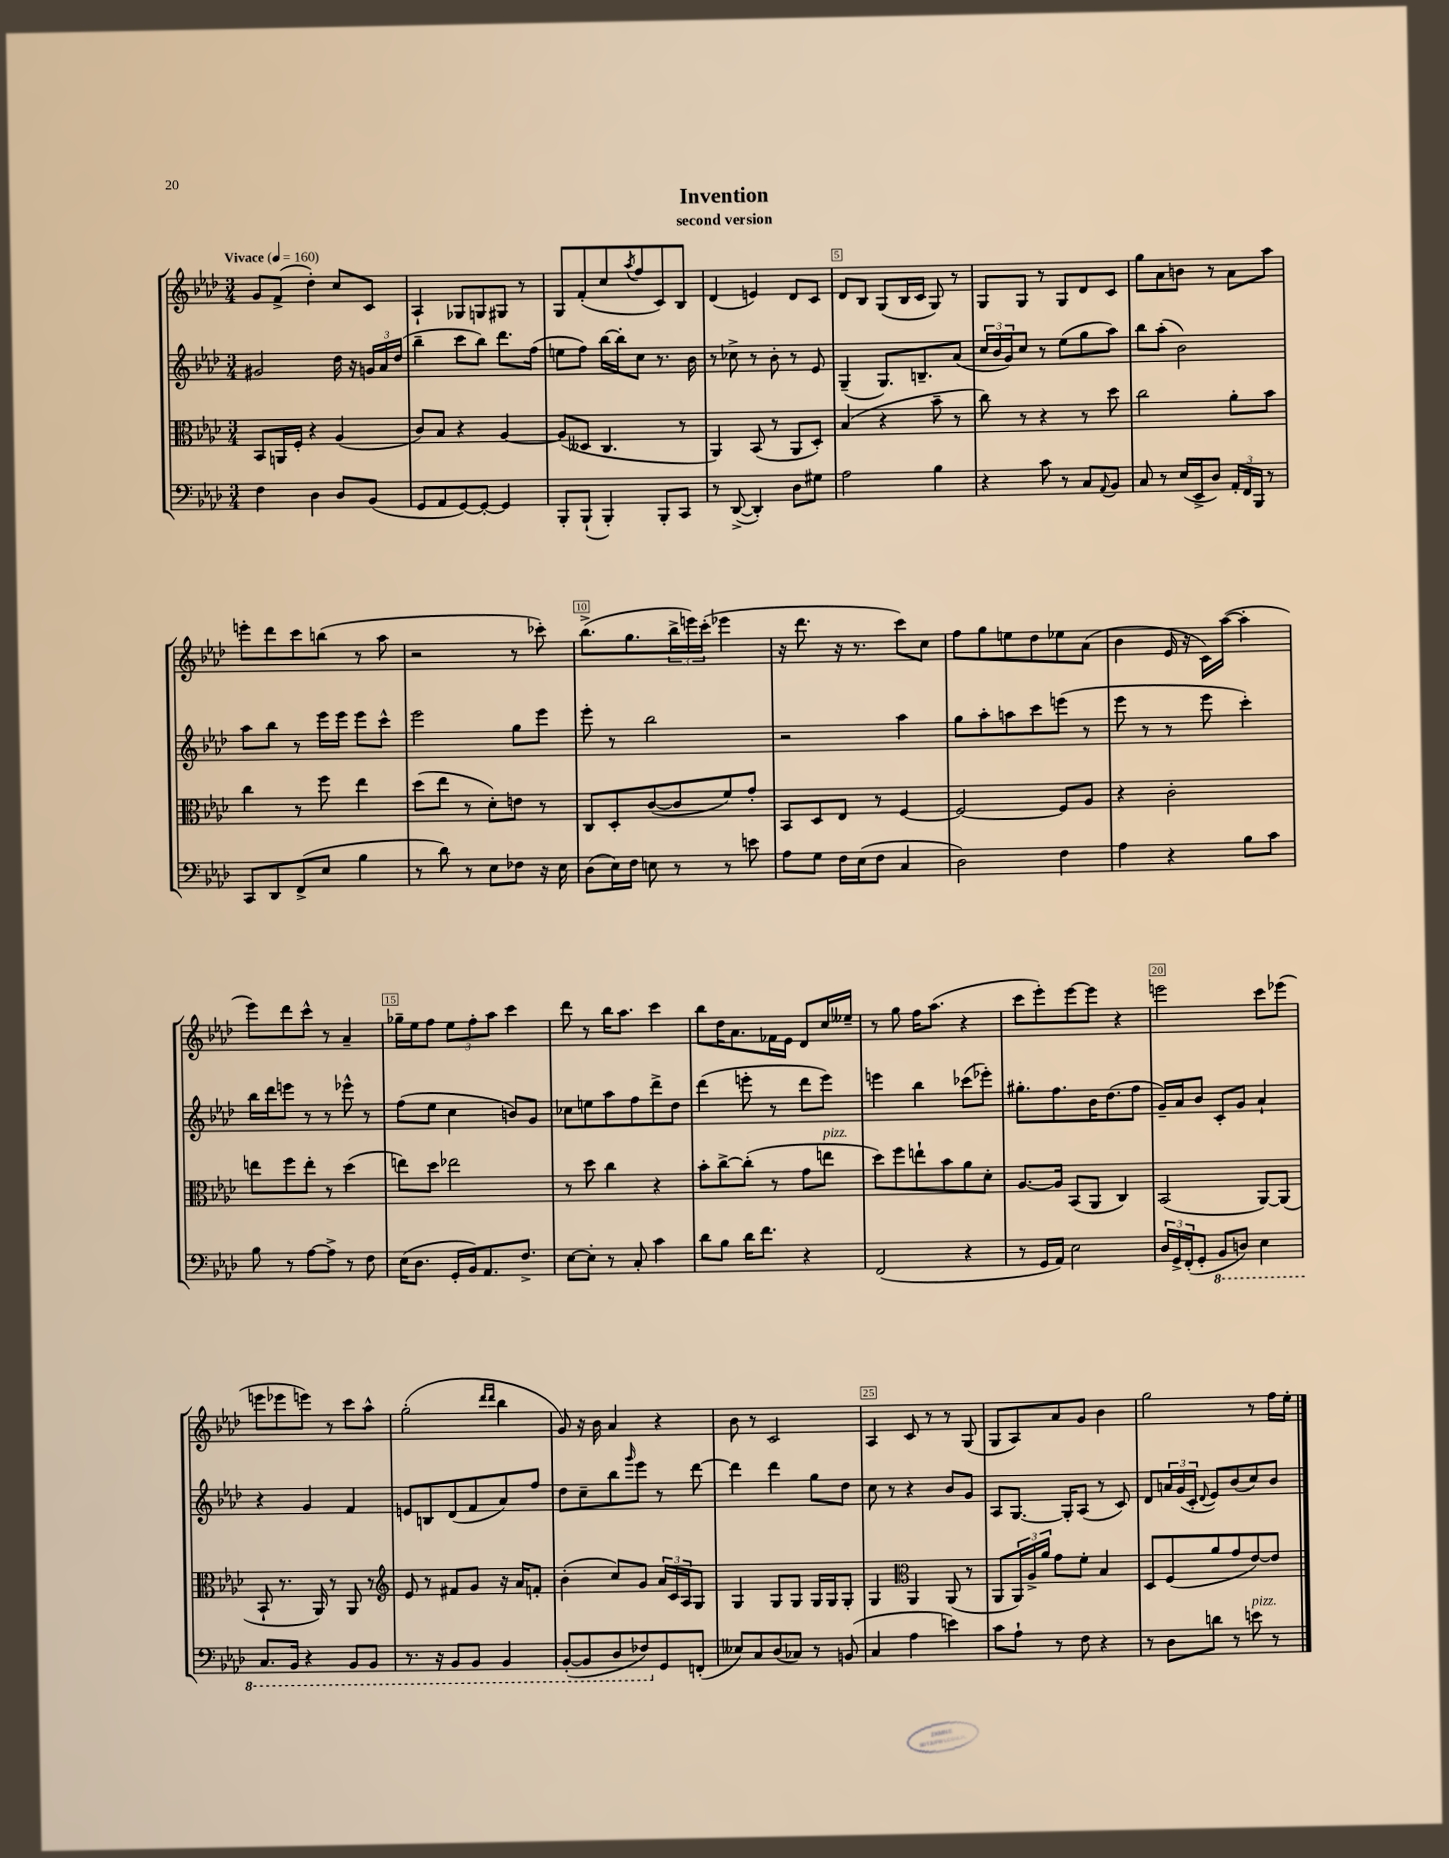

**kern	**kern	**kern	**kern
*staff4	*staff3	*staff2	*staff1
*clefF4	*clefC3	*clefG2	*clefG2
*k[b-e-a-d-]	*k[b-e-a-d-]	*k[b-e-a-d-]	*k[b-e-a-d-]
*M3/4	*M3/4	*M3/4	*M3/4
*MM160	*MM160	*MM160	*MM160
4F	8BB-	2g#	8g
.	16AA	.	(8f^
.	16F'	.	.
4D-	4r	.	4dd-')
8D-	(4A-	16dd-	8cc
.	.	16r	.
(8BB-	.	24g	8c
.	.	24a-	.
.	.	(24dd-	.
=	=	=	=
8GG	8c)	4bb-~	4A-`
8AA-	8B-	.	.
[8GG)	4r	8ccc	8G-
8GG'_	.	8bb-)	8G
4GG]	[4A-	8.ddd-	8G#
.	.	.	8r
.	.	(16ff	.
=	=	=	=
8BBB-'	(8A-]	8ee	8G
(8BBB-`	8D--	8ff)	(8f'
4BBB-')	4.C	[16bb-	8cc
.	.	16bb-']	.
.	.	.	8qaa-
.	.	8cc	8ff
8BBB-'	.	8.r	8c)
8CC	8r	.	8B-
.	.	16b-	.
=	=	=	=
8r	4AA-)	8r	(4d-
([8DD-^	.	8cc-^	.
4DD-'])	(8BB-	8r	4e)
.	8r	8b-'	.
8D-	8AA-	8r	8d-
8G#	8D-')	8e-	8c
=	=	=	=
2A-	(4B-	(4G~	8d-
.	.	.	8B-
.	4r	8.G)	(8G
.	.	.	16B-
.	.	8.B~	16c
4B-	8b-~	.	8G)
.	8r	(8a-	8r
=	=	=	=
4r	8cc)	24cc	8G
.	.	24b-	.
.	.	24g)	.
.	8r	8cc	8G
8c	4r	8r	8r
8r	.	(8ee-	8G
8C	8r	8gg	8d-
8qqAA-	.	.	.
8BB-	8dd-	8aa-)	8c
=	=	=	=
8C	2cc	8bb-	8gg
8r	.	(8aa-'	8a-
(16E-	.	2b-)	8b
16EE-^	.	.	.
8D-)	.	.	8r
24AA-'	8a-'	.	8a-
24FF	.	.	.
24BBB-	.	.	.
8r	8b-	.	8aa-
=	=	=	=
8CC	4cc	8aa-	8eee'
8DD-	.	8bb-	8ddd-
(8FF^	8r	8r	8ccc
8E-	8ff	16eee-	(8bb
.	.	16eee-	.
4B-	4ee-	8eee-	8r
.	.	8ccc^^	8aa-
=	=	=	=
8r	(8dd-	2eee-	2r
8d-)	8ee-	.	.
8r	8r	.	.
8E-	8d-')	.	.
8F-	8e	8gg	8r
16r	8r	8eee-	8ccc-')
16E-	.	.	.
=	=	=	=
(8D-	8C	8eee-'	(8.bb-^
16E-)	8D-'	8r	.
16F	.	.	8.gg
8E	([8c	2bb-	.
8r	8c]	.	24bb-^
.	.	.	24eee)
.	.	.	(24ccc'
8r	8f)	.	4eee-
8e	8g'	.	.
=	=	=	=
8A-	8BB-	2r	16r
.	.	.	8.ddd-
8G	8D-	.	.
16F	8E-	.	16r
(16E-	.	.	8.r
8F	8r	.	.
4C	[4F	4aa-	8ccc)
.	.	.	8cc
=	=	=	=
2D-)	2F_	8gg	8ff
.	.	8aa-'	8gg
.	.	8aa	8ee
.	.	8ccc	8dd-
4F	8F]	(8eee	8ee-
.	8A-	8r	(8a-
=	=	=	=
4A-	4r	8eee-	4b-
.	.	8r	.
4r	2c'	8r	16e-
.	.	.	16r
.	.	8eee-	16c)
.	.	.	([16aa-
8B-	.	4ccc')	4aa-']
8c	.	.	.
=	=	=	=
8B-	8ee	16bb-	8eee-)
.	.	16ddd-	.
8r	8ff	8eee	8ddd-
[8A-	8ee'	8r	8ccc^^
8A-^]	8r	8r	8r
8r	(4dd-	8eee-^^	4a-~
8F	.	8r	.
=	=	=	=
(16E-	8ee)	(8ff	16gg-~
8.D-	.	.	16ee-
.	8dd-	8ee-	8ff
16GG'	2ee-	4cc	12ee-
16BB-)	.	.	.
.	.	.	12ff'
8.AA-	.	.	.
.	.	.	12aa-
.	.	8b)	4ccc
8.F^	.	.	.
.	.	8g	.
=	=	=	=
[8E-	8r	8cc-	8ddd-
8E-']	8dd-	8ee	8r
8r	4cc	8aa-	16bb-
.	.	.	8.aa-
8C'	.	8ff	.
4c	4r	8ddd-^	4ccc
.	.	8dd-	.
=	=	=	=
8d-	8b-'	(4ddd-	8bb-
8B-	[8cc^	.	16dd-
.	.	.	8.a-
16d-	(8cc']	8eee'	.
8.f	.	.	.
.	8r	8r	16f-
.	.	.	16e-
4r	8g	8ddd-	8d-
.	8ee	8eee)	16cc
.	.	.	16ee--~
=	=	=	=
(2FF	8dd-)	4eee	8r
.	8ff	.	8gg
.	8ee`	4bb-	16ff
.	.	.	(8.aa-
.	8b-	.	.
4r	8a-	(8ccc-	4r
.	8d-'	8eee-')	.
=	=	=	=
8r	[8.A-	8.gg#'	8ccc
16GG	.	.	8eee-')
16AA-)	16A-]	8.ff	.
2E-	(8BB-	.	[8eee-
.	8AA-	16b-	8eee-]
.	.	(8.dd-	.
.	4C)	.	4r
.	.	8ff	.
=	=	=	=
24D-	(2BB-	16g~)	2eee
24GG^	.	.	.
.	.	16a-	.
(24FF'	.	.	.
8GG'	.	8b-	.
8BBB-	.	8c'	.
8DD)	.	8g	.
4EE-	[8AA-)	4a-`	8ccc
.	(8AA-]	.	(8eee-
=	=	=	=
8.CC	8BB-`	4r	8eee
.	8.r	.	8eee-
16BBB-	.	.	.
4r	.	4g	8eee)
.	16AA-)	.	.
.	8r	.	8r
8BBB-	8AA-	4f	8ccc
8BBB-	8r	.	8aa-^^
=	=	=	=
*	*clefG2	*	*
8.r	8e-	8e	(2gg'
.	8r	8B	.
16r	.	.	.
8BBB-	8f#	(8d-	.
8BBB-	8g	8f	.
.	.	.	16qqddd-
.	.	.	16qqddd-
4BBB-	16r	8a-)	4bb-
.	16a-	.	.
.	8f'	8ff	.
=	=	=	=
([8BBB-'	(4b-'	8dd-	8g)
8BBB-]	.	8cc~	16r
.	.	.	16b-
8DD-	8cc)	8bb-	4a-
.	.	16qqggg	.
8FF-)	8g	8eee-	.
8GG	24a-	8r	4r
.	24c	.	.
.	24A-	.	.
(8FF'	8G	[8ddd-	.
=	=	=	=
8E--)	4G	4ddd-]	8b-
8C	.	.	8r
(8D-	8G	4ddd-	2c
8C-)	8G	.	.
8r	16G	8gg	.
.	16G	.	.
(8BB	8G'	8dd-	.
=	=	=	=
4C	4G	8cc	4A-
.	.	8r	.
*	*clefC3	*	*
4A-	4AA-	4r	8c
.	.	.	8r
4e)	(8AA-	8b-	8r
.	8r	8g	(8G
=	=	=	=
8c	8AA-	8A-	8G
8A-`	24AA-)	[8.G	8A-)
.	24A-^	.	.
.	24a-	.	.
8r	8g	.	8a-
.	.	16G']	.
8F	8f'	(8A-	8g
4r	4B-	8r	4b-
.	.	8c)	.
=	=	=	=
8r	8D-	8d-	2gg
8D-	(8F	24a	.
.	.	(24g	.
.	.	24c'	.
.	.	8qqd-	.
8d	8a-	8e-)	.
8r	8g	(8b-	.
8e	[8e-)	8cc)	8r
8r	8e-]	8b-	16ff
.	.	.	16ee-'
==	==	==	==
*-	*-	*-	*-
